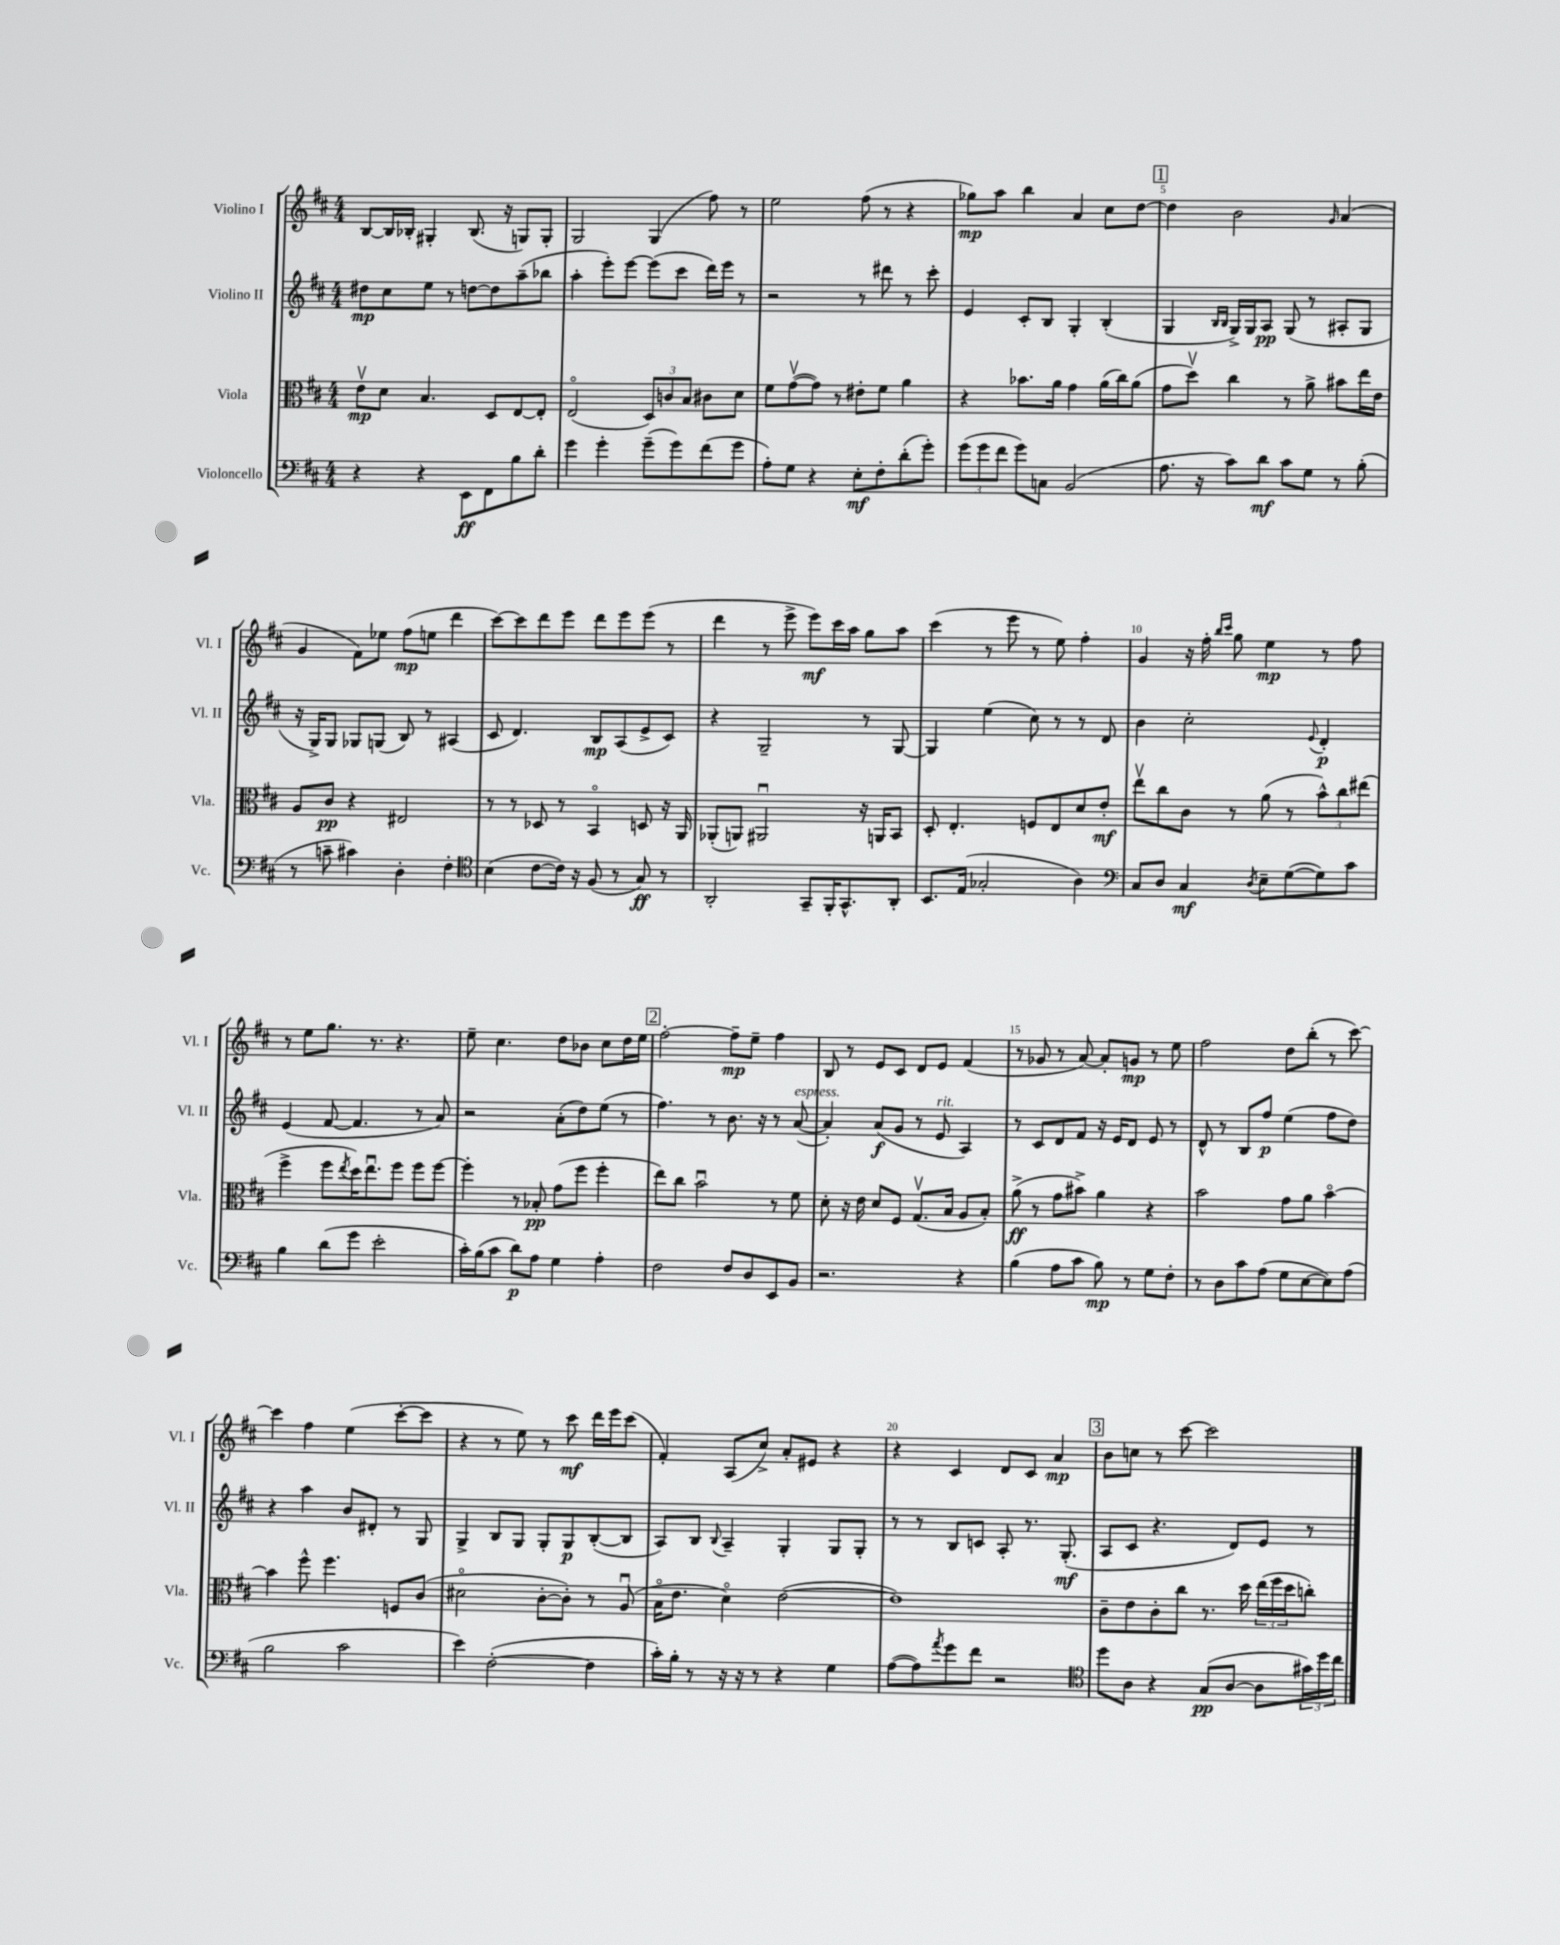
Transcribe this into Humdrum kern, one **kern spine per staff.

**kern	**kern	**kern	**kern
*staff4	*staff3	*staff2	*staff1
*clefF4	*clefC3	*clefG2	*clefG2
*k[f#c#]	*k[f#c#]	*k[f#c#]	*k[f#c#]
*M4/4	*M4/4	*M4/4	*M4/4
4r	8ev	8dd#	[8B
.	8d	8cc#	16B]
.	.	.	16B-'
4r	4.B	8ee	4G#'
.	.	8r	.
8EE	.	[8dd	(8.B-
8FF#	8D	8dd]	.
.	.	.	16r
8B	[8E	(8aa~	8G)
8d'	8E']	8bb-	8G'
=	=	=	=
4g	(2Eo	4aa'	2G
4g'	.	8eee')	.
.	.	[8eee	.
(8g~	12D)	(8eee]	(4G
.	12c	.	.
8g)	.	8ccc#	.
.	12B	.	.
(8f#	8c#	16ddd)	8ff#)
.	.	16eee	.
8g	8d	8r	8r
=	=	=	=
8A')	8f#	2r	2ee
8G	([8gv	.	.
4r	8g])	.	.
.	8r	.	.
8E'	8e#'	8r	(8ff#
8F#'	8f#	8ddd#	8r
(8d'	4a	8r	4r
8g')	.	8ccc#'	.
=	=	=	=
(12g	4r	4e	8gg-)
12g	.	.	.
.	.	.	8aa
12f#	.	.	.
8g)	8.b-	8c#'	4bb
8C	.	8B	.
.	16a	.	.
(2BB	4g	4G'	4a
.	(16a	(4B'	8cc#
.	16cc#)	.	.
.	(8a	.	[8dd
=	=	=	=
8.A	8g	4G	4dd]
.	8ddv)	.	.
16r	.	.	.
.	.	16qqB	.
.	.	16qqB	.
8c#)	4cc#	16G^)	2b
.	.	16G	.
8d	.	8A	.
8c#	8r	(8G	.
8G	8a^	8r	.
.	.	.	16qqg
8r	8b#	8A#'	(4a
(8B'	16ee	8G	.
.	16e	.	.
=	=	=	=
8r	8A	16r	4g
.	.	16G^)	.
8c~	8c#	8G	.
4c#)	4r	8G-	8f#)
.	.	(8G	8ee-
4D'	2E#	8B)	(8ff#
.	.	8r	8ee
4F#'	.	(4A#	4ddd
=	=	=	=
*clefC4	*	*	*
(4B	8r	8c#	[8ccc#)
.	8r	4.d)	8ccc#]
[8c#	8D-	.	8ddd
16c#])	8r	.	8eee
16r	.	.	.
(8F#	4BBo	8B	8ddd
8r	.	(8A	8eee
8G)	8D	8e^	(8eee
8r	16r	8c#)	8r
.	16AA	.	.
=	=	=	=
2AA'	(8AA-'	4r	4ddd
.	8AA)	.	.
.	2AA#u	2G~	8r
.	.	.	8eee^
8GG~	.	.	8eee)
16FF#'	.	.	16ccc#
8.GG^^	.	.	16aa
.	16r	8r	8gg
.	16AA	.	.
8AA'	8BB	[8G	8aa
=	=	=	=
8.BB	8D'	4G]	(4ccc#
.	4.E'	.	.
(16E	.	.	.
2G-'	.	(4ee	8r
.	.	.	8eee
.	8F	8cc#)	8r
.	8E	8r	8ee)
4A)	8d	8r	4ff#'
.	8e'	8d	.
=	=	=	=
*clefF4	*	*	*
8C#	8eev	4b	4g
8D	8cc#	.	.
4C#	8c#	2cc#'	16r
.	.	.	16ff#'
.	.	.	16qqbb
.	.	.	16qqccc#
.	8r	.	8gg
8qD	.	.	.
8E~	(8a	.	4ee
([8G	8r	.	.
.	.	8qqe	.
8G])	12b^^)	4d'	8r
.	12cc#	.	.
8c#	.	.	8ff#
.	(12ee#	.	.
=	=	=	=
4B	4ff#^	(4e	8r
.	.	.	8ee
(8d	8ff#	[8f#	8.gg
.	8qee	.	.
8g	16dd)	4.f#]	.
.	8.eeu	.	8.r
2e'	.	.	.
.	8ff#	.	4.r
.	8ff#	8r	.
.	[8ff#	8a)	.
=	=	=	=
16c#')	4ff#']	2r	8ee~
(16B	.	.	.
8c#	.	.	4.cc#
8d)	8r	.	.
8A	8B-'	.	.
4G	(8g	(8a'	8dd
.	8ff#	8dd)	8b-
4A'	4ff#'	(8ee	8cc#
.	.	8r	16dd
.	.	.	16ee
=	=	=	=
2F#	8ee)	4.ff#)	[2ff#'
.	8cc#	.	.
.	2bu	.	.
.	.	8r	.
8F#	.	8.b	8ff#~]
8D	.	.	8ee~
.	.	16r	.
8EE	8r	8r	4ff#
8BB	8f#	([8a	.
=	=	=	=
2.r	8d'	4a'])	8B
.	16r	.	8r
.	16e	.	.
.	8d	(8a	8e
.	8F#	8g	8c#
.	(8.Gv	8r	8d
.	.	8e	8e
.	16B	.	.
4r	8A	4A)	(4f#
.	8B')	.	.
=	=	=	=
(4B	(8a^	8r	8r
.	8r	8c#	8g-
8A	8g	8d	8r
8c#	8b#^)	8f#	[8a)
8B)	4a	16r	8a']
.	.	16e	.
8r	.	8d	8g
8G	4r	8e	8r
8F#'	.	8r	8ee
=	=	=	=
8r	2b	8d^^	2ff#
8D	.	8r	.
8c#	.	8B	.
(8A	.	8ff#	.
8G	8g	(4ee	8dd
[8E	8a	.	(8bb'
8E])	[4bo	8ff#	8r
(8A	.	8dd)	[8ccc#)
=	=	=	=
2B	4b]	4r	4ccc#]
.	8ff#^^	4aa	4ff#
.	4.ff#	.	.
2c#	.	8b	(4ee
.	.	8d#'	.
.	8F	8r	[8ccc#'
.	(8c#	8G	8ccc#]
=	=	=	=
4e)	2d#o	4G^	4r
([2F#'	.	8B	8r
.	.	8G	8ee)
.	[8c#'	8G'	8r
.	8c#'])	8G	8ccc#
4F#]	8r	([8B'	16ddd
.	.	.	16eee
.	(8Au	8B]	(8ccc#
=	=	=	=
16c#')	16Bo	8A)	4f#')
16B'	8.e	.	.
8r	.	8B	.
.	.	8qqB	.
16r	4do)	4A~	(8A
16r	.	.	.
8r	.	.	8cc#^)
4r	([2e	4G'	8a'
.	.	.	8e#
4G	.	8G	4r
.	.	8G'	.
=	=	=	=
([8A	1e])	8r	4r
8A])	.	8r	.
8qa	.	.	.
8g	.	8B	4c#
8f#	.	8c	.
2r	.	8A'	8d
.	.	8.r	8c#
.	.	.	4a
.	.	(8.G'	.
=	=	=	=
*clefC4	*	*	*
8dd	8c#~	8A	8b
8A	8e	8c#	8cc
4r	8c#'	4.r	8r
.	8cc#	.	[8ccc#
(8G	8.r	.	2ccc#]
[8A	.	8d)	.
.	16dd	.	.
8A]	(24ee	8e	.
.	24ff#	.	.
.	24dd	.	.
24g#)	8cc')	8r	.
24dd	.	.	.
24cc#	.	.	.
==	==	==	==
*-	*-	*-	*-
